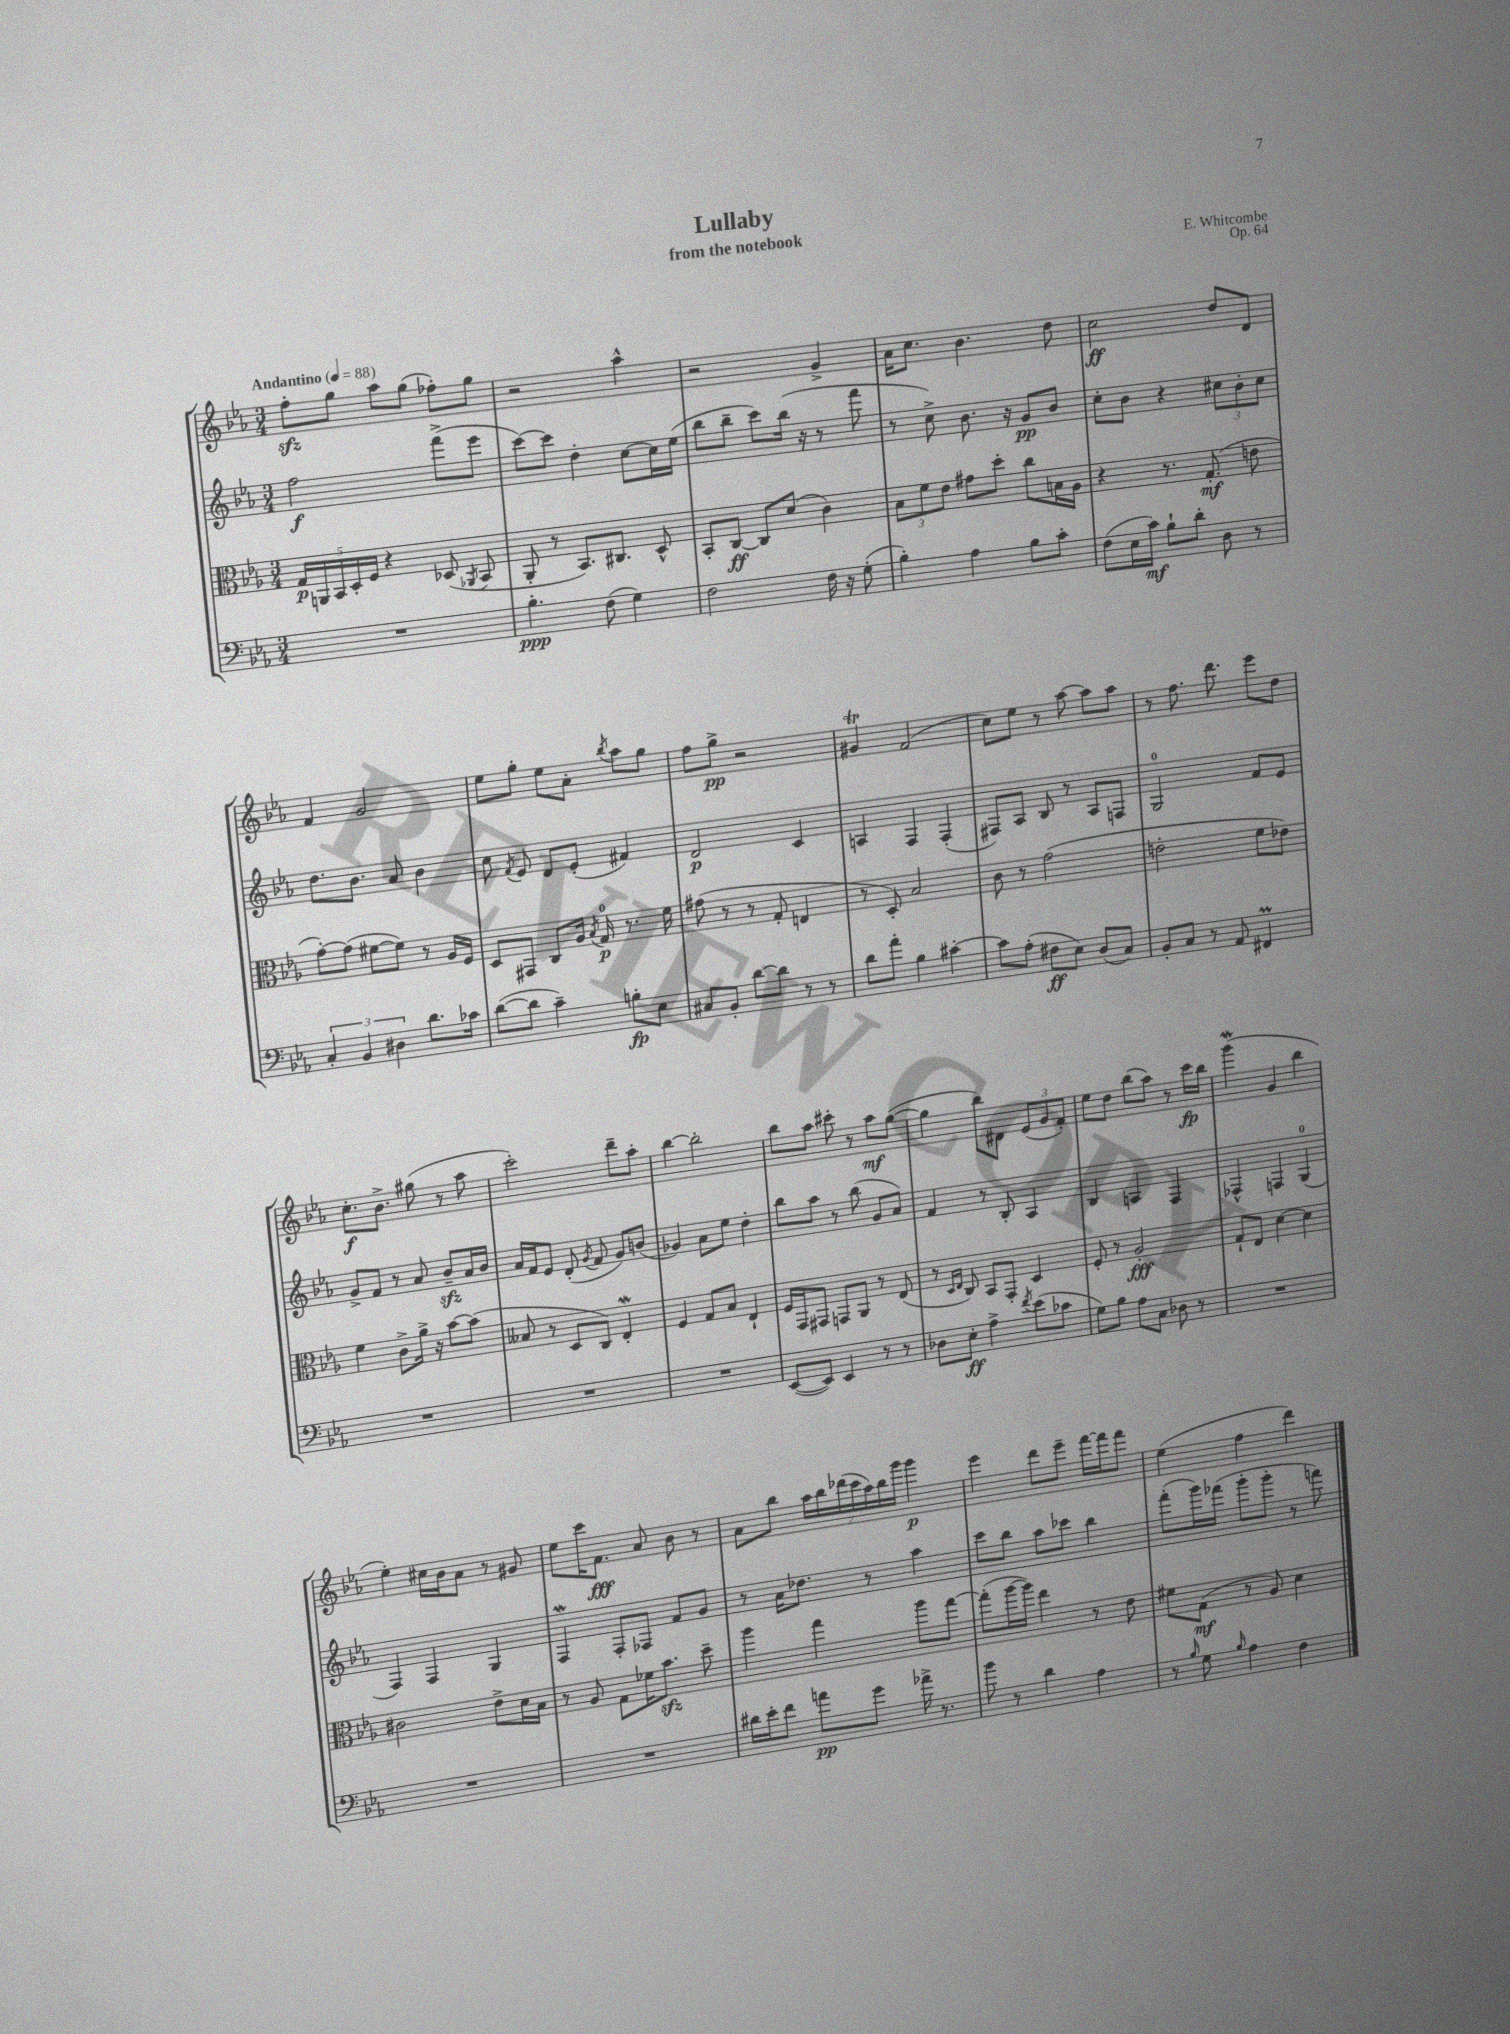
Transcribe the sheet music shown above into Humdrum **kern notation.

**kern	**kern	**kern	**kern
*staff4	*staff3	*staff2	*staff1
*clefF4	*clefC3	*clefG2	*clefG2
*k[b-e-a-]	*k[b-e-a-]	*k[b-e-a-]	*k[b-e-a-]
*M3/4	*M3/4	*M3/4	*M3/4
*MM88	*MM88	*MM88	*MM88
2.r	20G/LL	2ff\	8ff'\L
.	20AA/	.	.
.	20BB-/	.	.
.	.	.	8gg\J
.	20D'/	.	.
.	20F/JJ	.	.
.	4r	.	8aa-\L
.	.	.	(8gg\J
.	(8D-/	(8fff^\L	8ff-'\L)
.	8qAA-/	.	.
.	8BB-/	8eee-\J	8gg\J
=	=	=	=
4.B-'\	8AA-'/	[8ccc\L)	2r
.	8r	8ccc\]J	.
.	8.BB-/L)	4dd'\	.
(8F\	.	.	.
.	8.C#/J	.	.
4G\)	.	[8cc\L	4aa-^^\
.	8D^^/	16cc\]L	.
.	.	(16ee-\JJ	.
=	=	=	=
2F\	8BB-'/L	8bb-\L	2r
.	[8C/J	8bb-~\J	.
.	8C/]L	8ccc\L)	.
.	(8d/J	(16bb-\Jk	.
.	.	16r	.
16F\	4c\)	8r	4g^/
16r	.	.	.
(8G'\	.	8fff\	.
=	=	=	=
4B-'\)	12B-\L	8r	16a-\LK
.	.	.	8.cc\J
.	12f\	.	.
.	.	8cc^\)	.
.	12e-\J	.	.
4A-\	8g#\L	8.b-\	4.b-\
.	8dd'\J	.	.
.	.	16r	.
8B-\L	8cc\L	8g/L	.
8c'\J	16B\L	8b-/J	8dd\
.	16A-\JJ	.	.
=	=	=	=
(8F\L	4r	8cc'\L	2cc\
16E-\L	.	8b-\J	.
16c\JJ)	.	.	.
8B-`\L	8.r	4r	.
8d'\J	.	.	.
.	(8.G'/	.	.
8D\	.	12cc#\L	8dd/L
.	.	12b-'\	.
8r	8e\	.	8d/J
.	.	12cc#\J	.
=	=	=	=
6C'/	[8g'\L)	8.dd\L	4f/
.	(8g\]J	.	.
6BB-/	.	.	.
.	.	8.b-\J	.
.	[8f#\L	.	2g/
6D#\	.	.	.
.	8f#\]J)	8a-/	.
8.d\L	8r	4b-\	.
.	16A-/LL	.	.
16c-\Jk	16F/JJ	.	.
=	=	=	=
([8d\L	8D/L	8cc\	8ee-\L
.	.	8qf/	.
8d\]J	8GG#/J	8e-/	8gg'\J
4c~\)	8C/L	8d/L	8ee-\L
.	16A-/Jk	(8e-'/J	8a-'\J
.	8qB-/	.	.
.	16G/	.	.
.	.	.	8qbb-/
8B'\L	8.r	4f#/)	8aa-\L
8E-\J	.	.	8gg\J
.	16f\	.	.
=	=	=	=
8C#/L	(8g#\	2d/	8ff\L
8BB-'/J	8r	.	8gg^\J
[8d\L	8r	.	2r
8d\]J	8G'/	.	.
8r	4E/	4c/	.
8r	.	.	.
=	=	=	=
8d\L	8r	4A/	4g#/
8a-'\J	8D'/)	.	.
4B-\	2B-/	4F/	(2f/
[4c#'\	.	(4F'/	.
=	=	=	=
8c#\]L	8c\	8F#/L)	8cc\L)
(8A-'\J	8r	8A-/J	8ee-\J
8F#\L	(2g\	8B-/	8r
8E-\J)	.	8r	[8aa-\
(8D/L	.	8A-/L	8aa-\]L
8C/J)	.	8F/J	8aa-\J
=	=	=	=
8BB-'/L	2e'\	2G/	8r
8C/J	.	.	8.ff\
8r	.	.	.
.	.	.	8.ddd\
8AA-/	.	.	.
4FF#/	8f\L	8f/L	8eee-\L
.	8e-\J)	8e-/J	8dd\J
=	=	=	=
2.r	4f\	8g^/L	8.cc'\L
.	.	8f/J	.
.	.	.	8.b-^\J
.	8c^\L	8r	.
.	16a-^\Jk	8a-/	(8gg#\
.	16r	.	.
.	[8b-\L	8b-~/L	8r
.	(8b-\]J	16a-/L	8aa-\
.	.	16b-/JJ	.
=	=	=	=
2.r	8B--/	16a-/LL	2ccc'\)
.	.	16f/J	.
.	8r	8e-/J	.
.	8D/L	(8d'/	.
.	.	8qg/	.
.	8C/J)	8f/	.
.	4E-'/	8g/L)	8ddd~\L
.	.	(8b/J	8aa-'\J
=	=	=	=
2.r	4F/	4g-/)	[4bb-\
.	8G/L	8a-\L	2bb-'\]
.	8B-/J	8ee-\J	.
.	4E-`/	4dd'\	.
=	=	=	=
([8EE-/L	16F/LL	8bb-\L	8bb-\L
.	16GG/J	.	.
8EE-/]J)	8GG#/J	8aa-\J	8aa-\J
4EE-/	8GG/L	8r	8ccc#'\
.	8AA-/J	(8bb-\	8r
8r	8r	8g/L	8aa-\L
8r	(8E-/	8a-/J)	([8gg\J
=	=	=	=
8D-\L	8r	4f/	4gg\]
.	16qqD/LL	.	.
.	16qqE-/JJ	.	.
8E-'\J	8C/)	.	.
4A-^\	8BB-/L	8r	8bb-\L)
.	8GG'/J	8B-'/	8d#\J
8qf/	.	.	.
(8e-\L	4D/	4A-/	(12e-/L
.	.	.	12g/
8c-\J	.	.	.
.	.	.	12f'/J)
=	=	=	=
8G\L)	8F'/	4B-/	8ee-\L
8B-\J	8r	.	8dd\J
8A-\L	2A-'/	4A/	(8bb-\L
8C\J	.	.	8aa-\J)
8D-\	.	4F/	8r
8r	.	.	16ccc\LL
.	.	.	16bb-\JJ
=	=	=	=
2.r	8G`/L	4F-^^/	(4ggg\
.	8E-/J	.	.
.	[4d\	4F/	4g/
.	4d\]	(4G/	4bb-\
=	=	=	=
2.r	2c#\	4F/)	4ee-'\)
.	.	4F/	16cc#\LL
.	.	.	16b-\J
.	.	.	8a-\J
.	8e-^\L	4G/	8r
.	16d\L	.	8g#/
.	16B-\JJ	.	.
=	=	=	=
2.r	8r	4F/	8ee-\L
.	8A-/	.	16ccc\K
.	.	.	8.f\J
.	8G\L	8F'/L	.
.	16f-\K	8F-/J	8a-/
.	8.b-\J	.	.
.	.	8f/L	8b-\
.	8dd~\	8g/J	8r
=	=	=	=
16d#\LL	4aa-\	8r	8a-\L
16e-'\J	.	.	.
8f\J	.	16a-\LK	8bb-\J
.	.	8.dd-\J	.
8a\L	4gg\	.	28aa-\LL
.	.	.	28bb-\
.	.	.	(28ddd-\
.	.	.	28ccc\
8g\J	.	8r	.
.	.	.	28aa-\)
.	.	.	28bb-\
.	.	.	28ggg\JJ
16a-^\	8aa-\L	4aa-\	4ggg\
8.r	.	.	.
.	[8gg\J	.	.
=	=	=	=
8b-\	(8gg'\]L	8ccc\L	4eee-\
8r	[16aa-\L	8bb-\J	.
.	16aa-\]JJ)	.	.
4d\	4ee-\	8aa-\L	8ddd\L
.	.	8ccc-\J	8eee-~\J
4A-\	8r	4bb-\	[16fff\LL
.	.	.	16fff\]J
.	8e-\	.	8fff\J
=	=	=	=
8r	8f#\L	(8fff'\L	(4ee-\
16qqB-/	.	.	.
8G\	(8G\J	16ggg\L)	.
.	.	(16fff-\JJ	.
16qqB-/	.	.	.
4A-\	8r	8ggg'\L	4ff\
.	8A-/)	8ggg'\J	.
4F\	4d\	8r	4ddd\)
.	.	8fff\)	.
==	==	==	==
*-	*-	*-	*-
